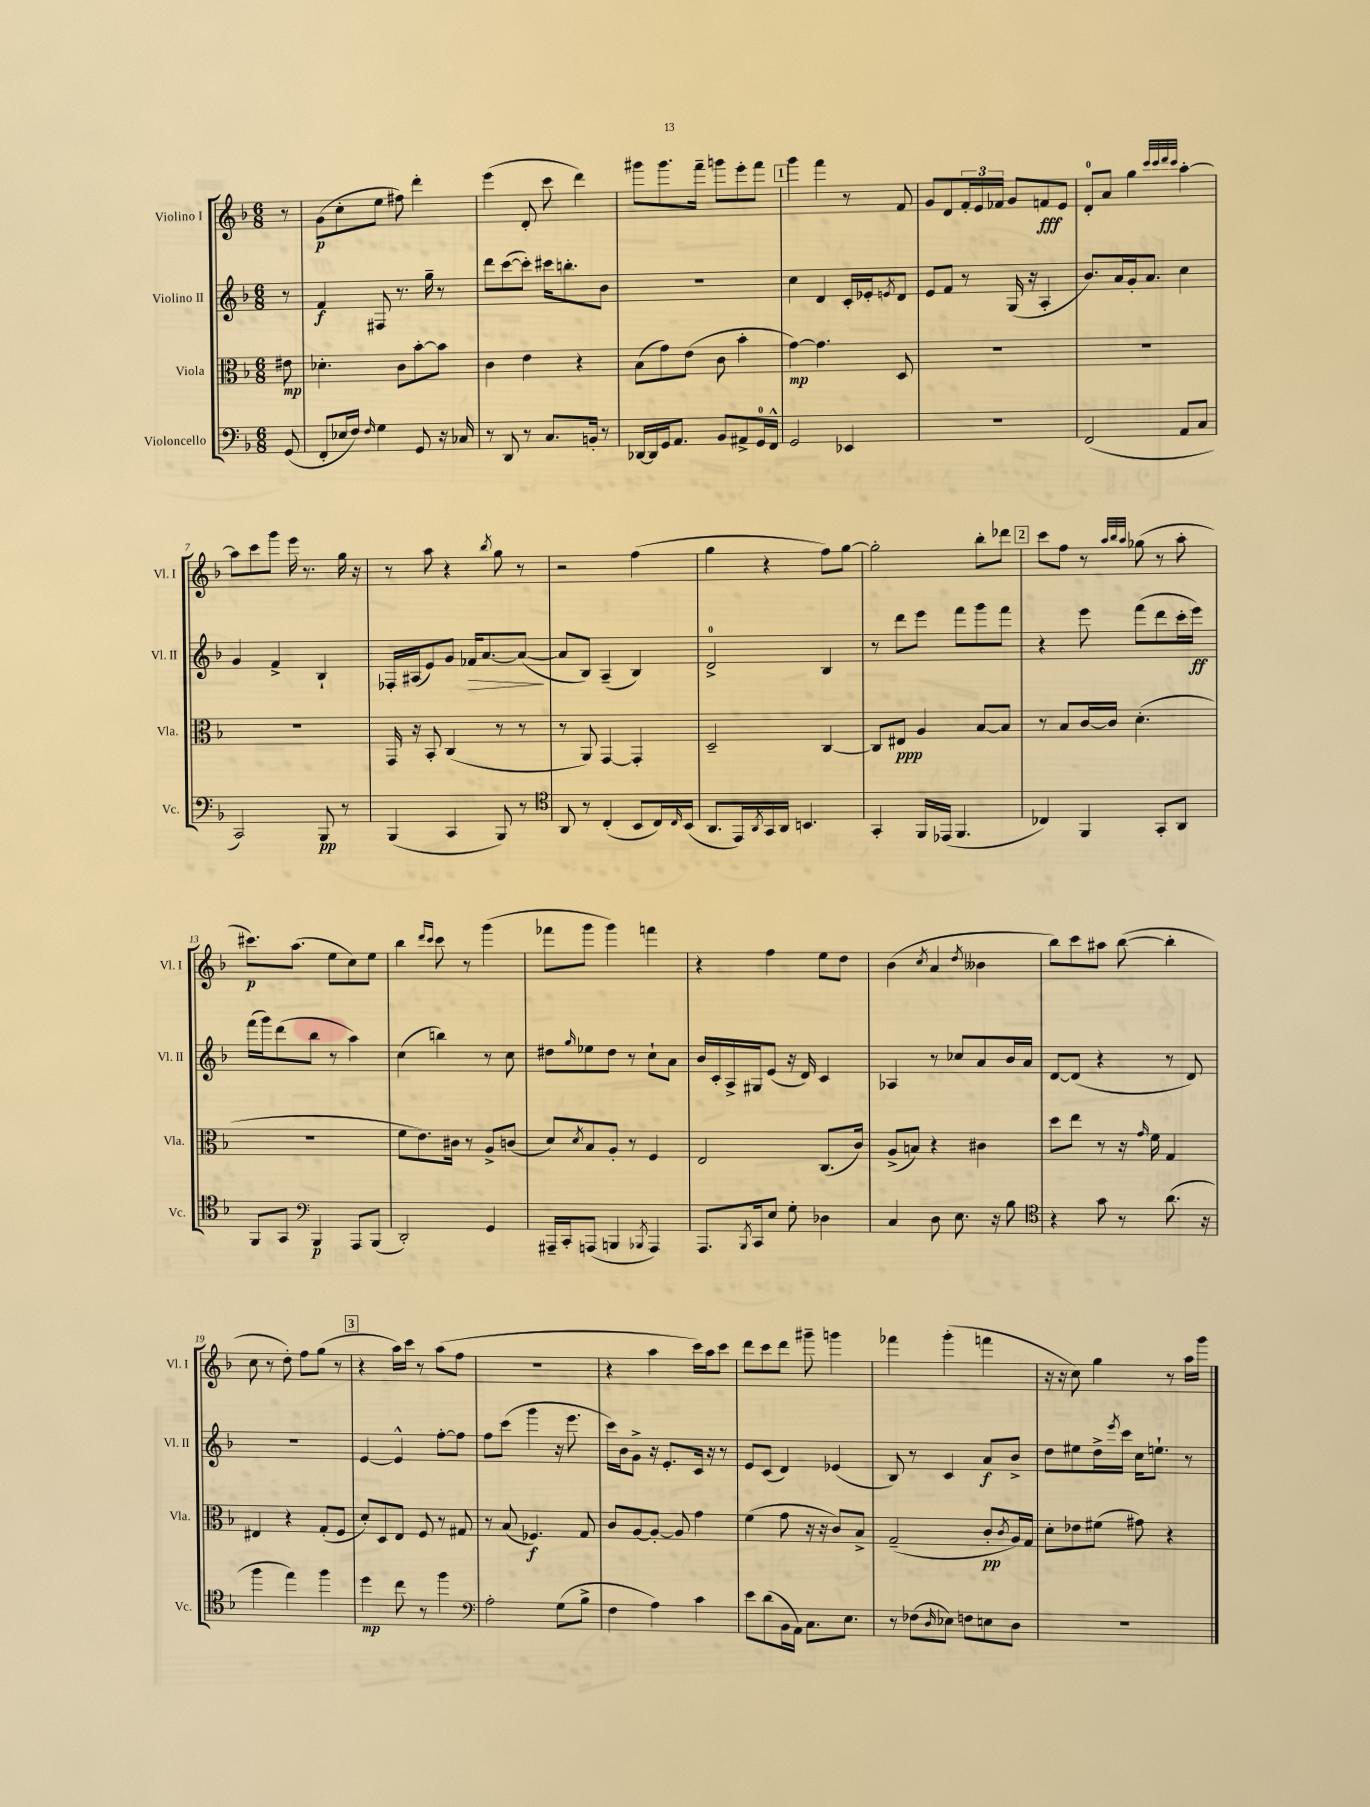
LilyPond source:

<<
\new StaffGroup <<
\new Staff = "s0" \with { instrumentName = "Violino I" shortInstrumentName = "Vl. I" } {
    \clef treble \key f \major \numericTimeSignature \time 6/8 \partial 8
    r8 |
    g'8\p( c''8-. e''8 fis''8) d'''4-. |
    e'''4( d'8-. c'''8 d'''4) |
    gis'''8 gis'''8. f'''16-- g'''8 e'''8-. f'''8 |
    \mark \markup { \box "1" } g'''4 f'''4 r8 f'8 |
    g'8 d'8 \tuplet 3/2 { f'16-. e'16 fes'16 } g'8 f'8\fff e'8 |
    d'8-0-. a'8 g''4 \grace { c'''32 c'''32 d'''32 c'''32 } a''4~-. |
    a''8 c'''8 g'''8 e'''16 r8. g''16 r16 |
    r8 a''8 r4 \acciaccatura { bes''8 } g''8 r8 |
    r2 f''4( |
    g''4 r4 f''8) g''8~ |
    g''2-. bes''8-. des'''8 |
    \mark \markup { \box "2" } c'''8 f''8 r8 \grace { a''32 bes''32 a''32 } ges''8( r8 a''8-. |
    cis'''8.\p) a''8.( e''8 c''8) e''8 |
    bes''4 \grace { d'''16 c'''16 } c'''8 r8 g'''4( |
    fes'''8 g'''8 g'''4) f'''4 |
    r4 f''4 e''8 d''8 |
    bes'4( \acciaccatura { c''8 } a'4 \acciaccatura { d''8 } beses'4 |
    bes''8) c'''8 ais''8 bes''8~( bes''4-. |
    c''8 r8 d''8-.) f''8 g''8( r8 |
    \mark \markup { \box "3" } r4 a''16) c'''16 r8 a''8( f''8 |
    R2. |
    r4 a''4 c'''16) a''16 c'''8 |
    d'''8 c'''8 d'''8 gis'''8-- g'''4 |
    fes'''4 g'''4-.( f'''4 |
    r16 r16 c''8) g''4 r8 a''16 g'''16 \bar "|." |
}
\new Staff = "s1" \with { instrumentName = "Violino II" shortInstrumentName = "Vl. II" } {
    \clef treble \key f \major \numericTimeSignature \time 6/8 \partial 8
    r8 |
    f'4\f fis8 r8. g''16-- r8 |
    d'''8 c'''8~( c'''8-.) cis'''16 b''8.-. bes'8 |
    R2. |
    \mark \markup { \box "1" } c''4 d'4 c'16-. ees'16-. \acciaccatura { e'8 } d'8 |
    e'8 f'8 r8 g16( r16 a4-. |
    bes'8.) a'16 g'16-. a'8. c''4 |
    g'4 f'4-> bes4-! |
    fes16-. ais16( e'8) g'8 fes'16\> a'8.~ a'8~\!( |
    a'8 bes8) a4--( bes4) |
    d'2-0-> bes4 |
    r8 d'''8 e'''8 f'''8 g'''8 f'''8 |
    \mark \markup { \box "2" } r4 e'''8 f'''8( d'''8 c'''16-. e'''16\ff) |
    f'''16( g'''16) d'''8( bes''8 r8 a''4) |
    c''4( b''4) r8 c''8 |
    dis''8 \grace { g''16 } ees''8 dis''8 r8 c''8-! a'8 |
    bes'16 c'16-. a16-> gis16 e'8( r16 d'16) c'4 |
    aes4 r8 ces''8 a'8 bes'16 a'16 |
    d'8~ d'8( r4 r8 d'8) |
    R2. |
    \mark \markup { \box "3" } e'4~ e'4-^ f''8~-. f''8 |
    f''8 c'''8( g'''4 r16 e'''8. |
    c'''16) bes'16 g'8-> r16 e'8.-. c'16 r16 r8 |
    e'8 c'8( d'4) ees'4( |
    bes8) r8 c'4 a'8\f bes'8-> |
    d''8 eis''8 d''16-> \acciaccatura { e'''8 } c'''16 c''16 e''8.-! r8 \bar "|." |
}
\new Staff = "s2" \with { instrumentName = "Viola" shortInstrumentName = "Vla." } {
    \clef alto \key f \major \numericTimeSignature \time 6/8 \partial 8
    eis'8\mp |
    des'4.-. c'8 bes'8~-. bes'8 |
    c'4 e'4 r4 |
    bes8( g'8) e'8( c'8 bes'4-. |
    \mark \markup { \box "1" } g'4~\mp) g'4. d8 |
    R2. |
    R2. |
    R2. |
    g,16 r16 bes,8-. c4( r8 r8 |
    r8 a,8) g,4~ g,4-. |
    d2-- c4~ |
    c8 eis8\ppp a4 bes8~ bes8 |
    \mark \markup { \box "2" } r8 bes8 c'16~ c'16 d'4.-.( |
    R2. |
    f'8 e'8.) cis'16 r8 a8-> c'8( |
    d'8) \acciaccatura { d'8 } bes8 a8-. r8 f4 |
    e2 c8.( c'16) |
    a8->( b8) r4 cis'4 |
    d''8 e''8 r8 r16 \grace { g'16 } f'16 g4 |
    eis4 r4 g8-.( f8 |
    \mark \markup { \box "3" } d'8-.) d8 e8 f8 r8 gis8 |
    r8 bes8( fes4.\f) g8 |
    c'8 a8~ a8~-. a8 g'4 |
    f'4( g'8 r16 r16 c'8) bes8-> |
    g2--( c'8-.\pp \acciaccatura { c'8 } a16) g16 |
    d'8-. ees'8 fis'8( gis'8) r4 \bar "|." |
}
\new Staff = "s3" \with { instrumentName = "Violoncello" shortInstrumentName = "Vc." } {
    \clef bass \key f \major \numericTimeSignature \time 6/8 \partial 8
    g,8( |
    f,8-. ees16 f16) \grace { f16 } g4 g,8 r16 ces16 |
    r8 d,8 r8 c8. b,16-. r8 |
    des,16~ des,16 g,16 a,8. bes,8 ais,8-> g,16-0 f,16-^ |
    \mark \markup { \box "1" } g,2 ees,4 |
    R2. |
    f,2( a,8 c8 |
    c,2) bes,,8\pp r8 |
    bes,,4( c,4 bes,,8) r8 |
    \clef tenor a,8 r8 c4-.( bes,8 c16) \grace { c16 } bes,16( |
    a,8. e,16) \acciaccatura { a,8 } g,16 a,16 b,4. |
    g,4-. f,16 ees,16( f,4. |
    \mark \markup { \box "2" } ces4) f,4 g,8-. a,8 |
    f,8 g,8 \clef bass bes,,4\p a,,8 bes,,8( |
    d,2-.) g,4 |
    ais,,16-- c,16-. a,,8( b,,4 \acciaccatura { bes,,8 } a,,4) |
    a,,8. \acciaccatura { bes,,8 } c,16 e8 g8-. des4 |
    c4 d8 e8. r16 bes8 |
    \clef tenor r4 g'8 r8 a'8.( r16 |
    f''4 e''4) f''4 |
    \mark \markup { \box "3" } d''4\mp c''8 r8 f''4 |
    \clef bass a2-. g8( bes8-> |
    f4 a4) c'4 |
    e'8 d'8( bes,16 a,16) c8. e8. |
    r8 fes8( \grace { d16 } ees8) f8 e8 d8 |
    R2. \bar "|." |
}
>>
>>
